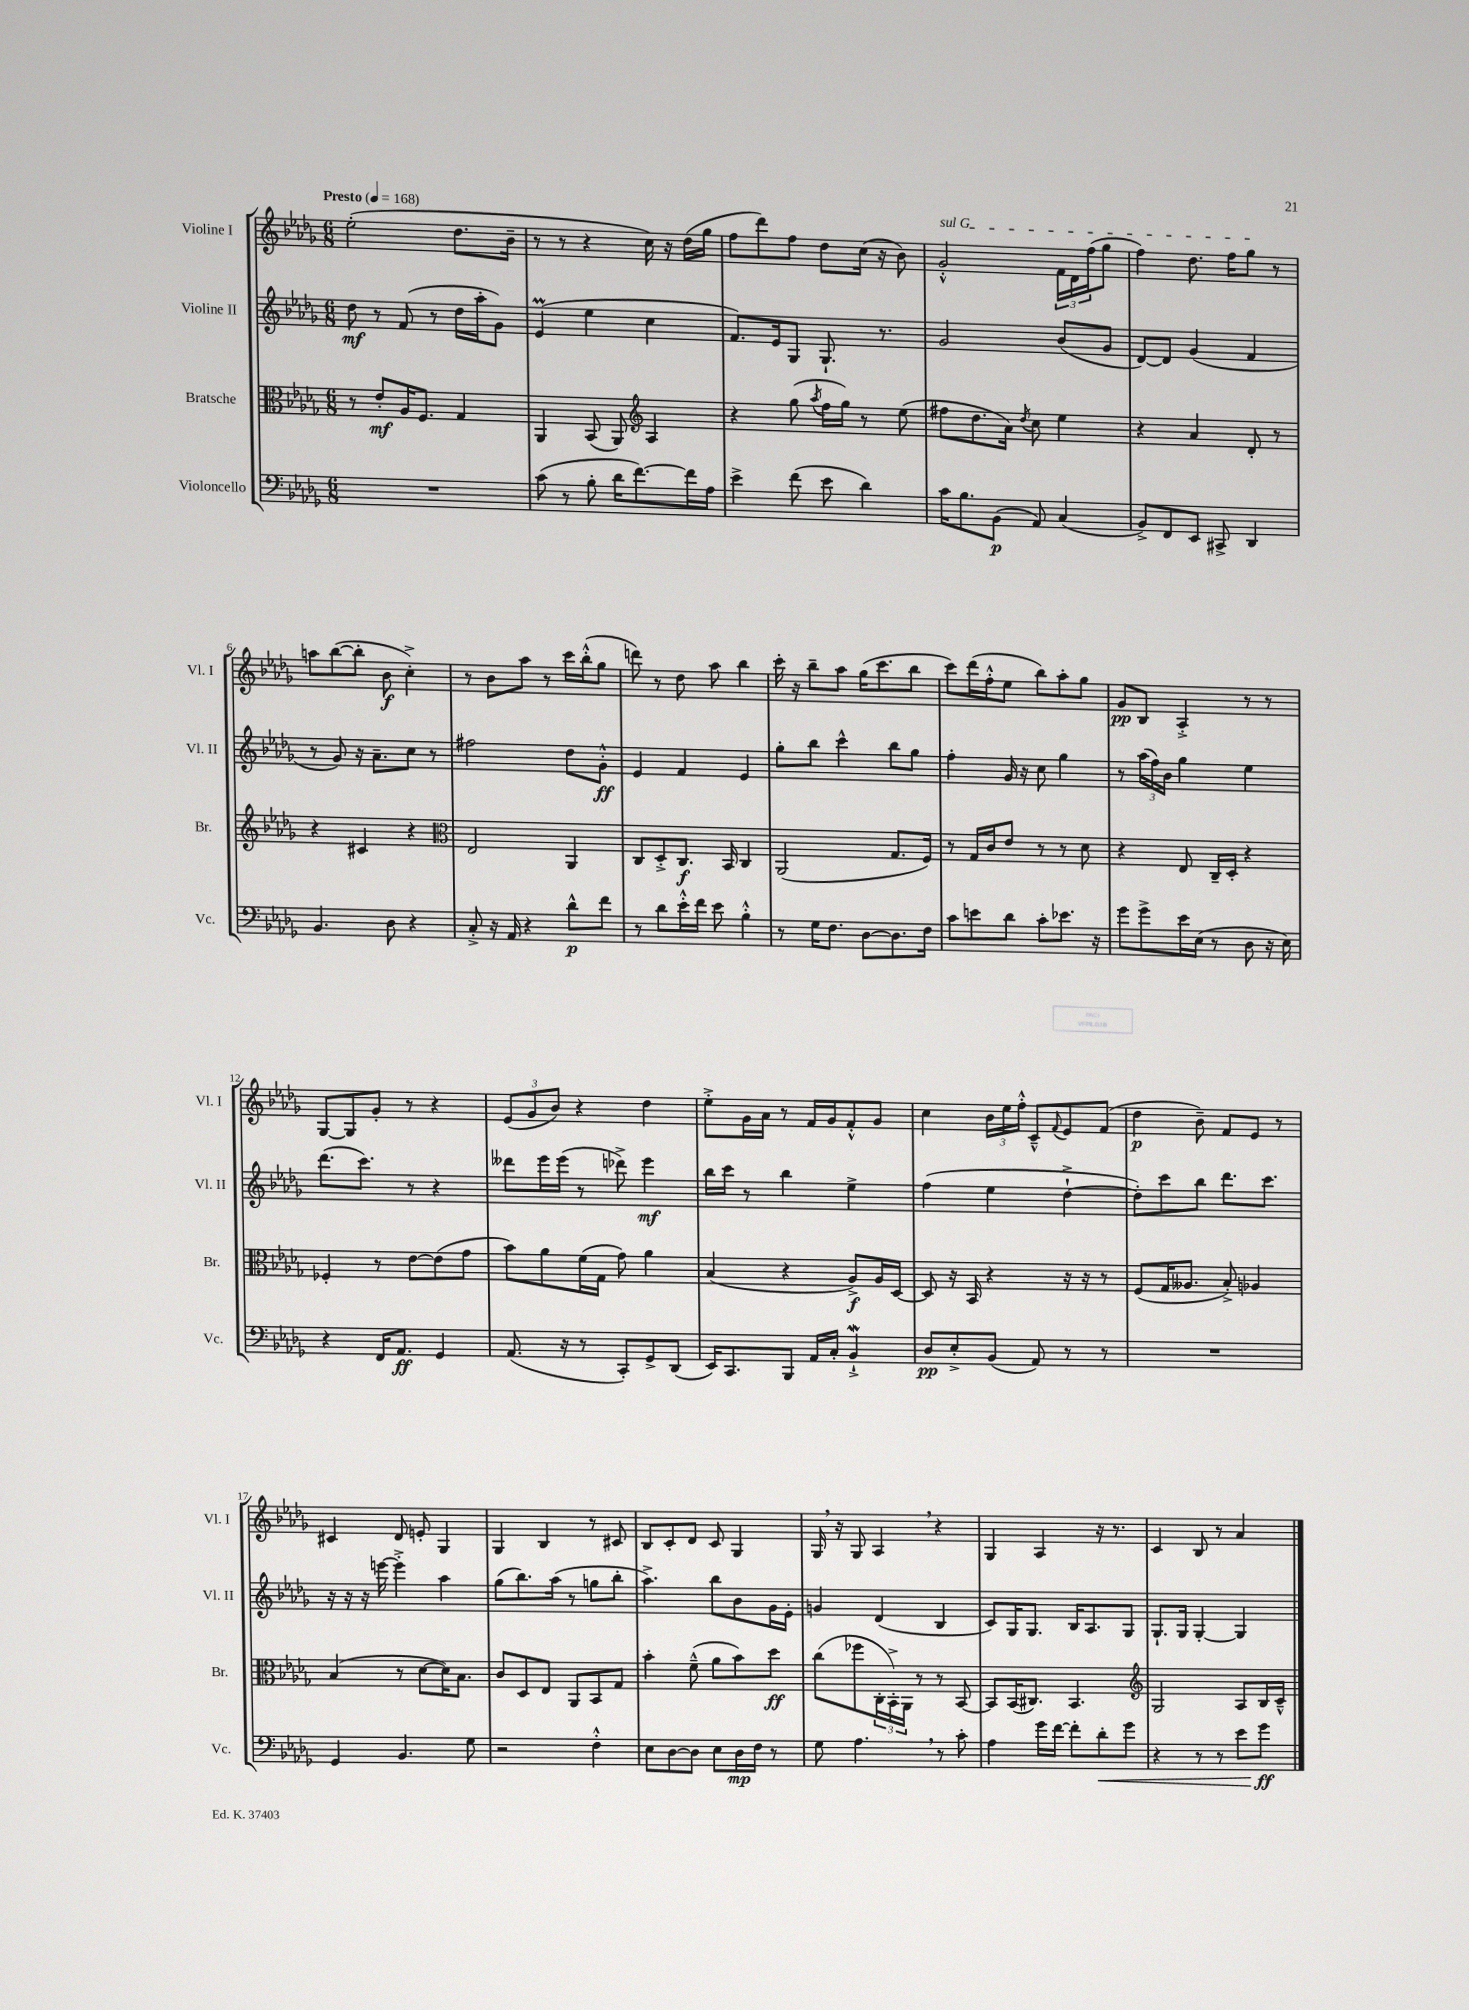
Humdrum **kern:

**kern	**dynam	**kern	**dynam	**kern	**dynam	**kern	**dynam
*part4	*part4	*part3	*part3	*part2	*part2	*part1	*part1
*staff4	*staff4	*staff3	*staff3	*staff2	*staff2	*staff1	*staff1
*I"Violoncello	*	*I"Bratsche	*	*I"Violine II	*	*I"Violine I	*
*I'Vc.	*	*I'Br.	*	*I'Vl. II	*	*I'Vl. I	*
*clefF4	*	*clefC3	*	*clefG2	*	*clefG2	*
*k[b-e-a-d-g-]	*	*k[b-e-a-d-g-]	*	*k[b-e-a-d-g-]	*	*k[b-e-a-d-g-]	*
*M6/8	*	*M6/8	*	*M6/8	*	*M6/8	*
*MM168	*	*MM168	*	*MM168	*	*MM168	*
=1	=1	=1	=1	=1	=1	=1	=1
!	!	!	!	!	!	!LO:TX:a:B:t=Presto	!
2.r	.	8r	.	8dd-\	mf	(2ee-'\	.
.	.	8e-'/L	mf	8r	.	.	.
.	.	16A-/K	.	(8f/	.	.	.
.	.	8.F/J	.	.	.	.	.
.	.	.	.	8r	.	.	.
.	.	4G-/	.	16dd-\LL	.	8.dd-\L	.
.	.	.	.	16aa-'\J	.	.	.
.	.	.	.	8g-\J)	.	.	.
.	.	.	.	.	.	16b-~\Jk	.
=2	=2	=2	=2	=2	=2	=2	=2
(8c\	.	4AA-/	.	(4e-M/	.	8r	.
8r	.	.	.	.	.	8r	.
8B-'\	.	(8BB-/	.	4ee-\	.	4r	.
16d-\KL	.	8AA-/)	.	.	.	.	.
[8.f\)	.	.	.	.	.	.	.
*	*	*clefG2	*	*	*	*	*
.	.	4A-/	.	4cc\	.	16cc\)	.
.	.	.	.	.	.	16r	.
16f\L]	.	.	.	.	.	(16dd-\LL	.
16A-\JJ	.	.	.	.	.	16gg-\JJ	.
=3	=3	=3	=3	=3	=3	=3	=3
4e-^\	.	4r	.	8.f/L)	.	8ff\L	.
.	.	.	.	.	.	8ddd-\)	.
.	.	.	.	16e-/k	.	.	.
(8f\	.	(8gg-\	.	8G-/J	.	8ff\J	.
.	.	8qaa-/	.	.	.	.	.
8e-\	.	16ff\LL	.	8.G-`/	.	8dd-\L	.
.	.	16gg-\JJ)	.	.	.	.	.
4d-\)	.	8r	.	.	.	(16cc\Jk	.
.	.	.	.	8.r	.	16r	.
.	.	(8ee-\	.	.	.	8b-\)	.
=4	=4	=4	=4	=4	=4	=4	=4
!	!	!	!	!	!	!LO:TX:a:i:t=sul G	!
16c\KL	.	8ff#X\L	.	2g-/	.	2g-'^^/	.
8.B-\	.	.	.	.	.	.	.
.	.	8.dd-\	.	.	.	.	.
(8BB-\J	p	.	.	.	.	.	.
.	.	16a-\Jk)	.	.	.	.	.
.	.	8qdd-/	.	.	.	.	.
8AA-/)	.	8cc\	.	.	.	.	.
(4C/	.	4ee-\	.	(8b-/L	.	24f\LL	.
.	.	.	.	.	.	24d-\	.
.	.	.	.	.	.	(24ff\J	.
.	.	.	.	8g-/J	.	8gg-\J	.
=5	=5	=5	=5	=5	=5	=5	=5
8BB-^/L)	.	4r	.	[8d-/L)	.	4ff\)	.
8FF/	.	.	.	8d-/J]	.	.	.
8EE-/J	.	4a-/	.	(4g-/	.	8.dd-\	.
8CC#X^/	.	.	.	.	.	.	.
.	.	.	.	.	.	16ff\KL	.
4DD-/	.	8d-'/	.	4f/	.	8gg-\J	.
.	.	8r	.	.	.	8r	.
!!LO:LB:g=z
=6	=6	=6	=6	=6	=6	=6	=6
4.BB-/	.	4r	.	8r	.	8aan\L	.
.	.	.	.	8g-/)	.	([8bb-\	.
.	.	4c#X/	.	16r	.	8bb-'\J]	.
.	.	.	.	8.a-~\L	.	.	.
8D-\	.	.	.	.	.	8b-\	f
4r	.	4r	.	8cc\J	.	4cc'^\)	.
.	.	.	.	8r	.	.	.
=7	=7	=7	=7	=7	=7	=7	=7
*	*	*clefC3	*	*	*	*	*
8C'^/	.	2E-/	.	2ff#X\	.	8r	.
16r	.	.	.	.	.	8b-\L	.
16AA-/	.	.	.	.	.	.	.
4r	.	.	.	.	.	8aa-\J	.
.	.	.	.	.	.	8r	.
8d-^^\L	p	4AA-/	.	8dd-\L	.	16ccc\LL	.
.	.	.	.	.	.	(16bb-'^^\J	.
8f\J	.	.	.	8g-'^^\J	ff	8gg-\J	.
=8	=8	=8	=8	=8	=8	=8	=8
8r	.	8C/L	.	4e-/	.	8dddn\)	.
8d-\L	.	8D-'^/	.	.	.	8r	.
16e-'^^\L	.	8.C/J	f	4f/	.	8dd-\	.
16f\JJ	.	.	.	.	.	.	.
8e-\	.	.	.	.	.	8aa-\	.
.	.	16BB-/	.	.	.	.	.
4B-'^^\	.	4C/	.	4e-/	.	4bb-\	.
=9	=9	=9	=9	=9	=9	=9	=9
8r	.	(2AA-/	.	8gg-'\L	.	16ccc'\	.
.	.	.	.	.	.	16r	.
16G-\KL	.	.	.	8bb-\J	.	8bb-~\L	.
8.F\J	.	.	.	.	.	.	.
.	.	.	.	4ccc^^\	.	8aa-\J	.
[8D-\L	.	.	.	.	.	(16gg-\KL	.
.	.	.	.	.	.	8.ccc\	.
8.D-\]	.	8.G-/L	.	8bb-\L	.	.	.
.	.	.	.	8gg-\J	.	8bb-\J	.
16F\Jk	.	16F/Jk)	.	.	.	.	.
=10	=10	=10	=10	=10	=10	=10	=10
8c\L	.	8r	.	4ff'\	.	8ccc\L)	.
8en\	.	16G-/LL	.	.	.	(16ddd-\L	.
.	.	16c/J	.	.	.	16ff'^^\J	.
8d-\J	.	8e-/J	.	16g-/	.	8ee-\J	.
.	.	.	.	16r	.	.	.
8c'\L	.	8r	.	8cc\	.	8bb-\L)	.
8.e-X\J	.	8r	.	4gg-\	.	8aa-'\	.
.	.	8d-\	.	.	.	8gg-\J	.
16r	.	.	.	.	.	.	.
=11	=11	=11	=11	=11	=11	=11	=11
8g-\L	.	4r	.	8r	.	8g-/L	pp
8g-^\	.	.	.	(24aa-\LL	.	8B-/J	.
.	.	.	.	24ff\)	.	.	.
.	.	.	.	24b-\JJ	.	.	.
16e-\L	.	8E-/	.	4gg-\	.	4A-'^/	.
(16E-\JJ	.	.	.	.	.	.	.
8r	.	16C~/LL	.	.	.	.	.
.	.	16D-'/JJ	.	.	.	.	.
8D-\	.	4r	.	4ee-\	.	8r	.
16r	.	.	.	.	.	8r	.
16E-\)	.	.	.	.	.	.	.
!!LO:LB:g=z
=12	=12	=12	=12	=12	=12	=12	=12
4r	.	4F-X'/	.	(8.ddd-\L	.	[8G-/L	.
.	.	.	.	.	.	8G-/]	.
.	.	.	.	8.ccc\J)	.	.	.
16FF/KL	.	8r	.	.	.	8g-'/J	.
8.AA-/J	ff	.	.	.	.	.	.
.	.	[8e-\L	.	8r	.	8r	.
4GG-/	.	(8e-\]	.	4r	.	4r	.
.	.	8g-\J	.	.	.	.	.
=13	=13	=13	=13	=13	=13	=13	=13
(8.AA-/	.	8b-\L)	.	8ddd--X\L	.	(12e-/L	.
.	.	.	.	.	.	12g-/	.
.	.	8a-\	.	16eee-\L	.	.	.
.	.	.	.	.	.	12b-/J)	.
16r	.	.	.	(16eee-\JJ	.	.	.
8r	.	(16f\L	.	8r	.	4r	.
.	.	16G-\JJ	.	.	.	.	.
8CC'/L)	.	8g-\)	.	8ddd-X^\)	.	.	.
8GG-^/	.	4a-\	.	4eee-\	mf	4dd-\	.
(8DD-/J	.	.	.	.	.	.	.
=14	=14	=14	=14	=14	=14	=14	=14
16EE-/KL)	.	(4B-/	.	16bb-\LL	.	8ee-'^\L	.
8.CC/	.	.	.	16ccc\JJ	.	.	.
.	.	.	.	8r	.	16g-\L	.
.	.	.	.	.	.	16a-\JJ	.
8BBB-/J	.	4r	.	4bb-\	.	8r	.
16AA-/LL	.	.	.	.	.	16f/LL	.
16C'/JJ	.	.	.	.	.	16g-/J	.
4BB-W`^/	.	8A-^/L)	f	4ee-^\	.	8f'^^/	.
.	.	16A-/L	.	.	.	8g-/J	.
.	.	[16D-/JJ	.	.	.	.	.
=15	=15	=15	=15	=15	=15	=15	=15
8D-/L	pp	8D-/]	.	(4ff\	.	4cc\	.
8E-'^/	.	16r	.	.	.	.	.
.	.	16BB-/	.	.	.	.	.
(8BB-/J	.	4r	.	4ee-\	.	24b-\LL	.
.	.	.	.	.	.	24ee-\	.
.	.	.	.	.	.	24ff'^^\JJ	.
8AA-/)	.	.	.	.	.	8c~^^/L	.
.	.	.	.	.	.	8qqf/	.
8r	.	16r	.	[4dd-`^\	.	8e-/	.
.	.	16r	.	.	.	.	.
8r	.	8r	.	.	.	(8f/J	.
=16	=16	=16	=16	=16	=16	=16	=16
2.r	.	(8F/L	.	8dd-'\L])	.	4dd-\	p
.	.	16G-/K	.	8ccc\	.	.	.
.	.	8.A--X/J	.	.	.	.	.
.	.	.	.	8bb-\J	.	8b-~\)	.
.	.	8B-'^/)	.	8.ddd-\L	.	8f/L	.
.	.	4A-X/	.	.	.	8e-/J	.
.	.	.	.	8.ccc\J	.	.	.
.	.	.	.	.	.	8r	.
!!LO:LB:g=z
=17	=17	=17	=17	=17	=17	=17	=17
4GG-/	.	(4B-/	.	16r	.	4c#X/	.
.	.	.	.	16r	.	.	.
.	.	.	.	16r	.	.	.
.	.	.	.	[16eeen\	.	.	.
4.BB-/	.	8r	.	4eee'^\]	.	8d-/	.
.	.	[8d-\L	.	.	.	8en'/	.
.	.	16d-\K])	.	4aa-\	.	4G-/	.
.	.	8.B-\J	.	.	.	.	.
8G-\	.	.	.	.	.	.	.
=18	=18	=18	=18	=18	=18	=18	=18
2r	.	8c/L	.	(8gg-\L	.	4G-/	.
.	.	8D-/	.	8.bb-\)	.	.	.
.	.	8E-/J	.	.	.	4B-/	.
.	.	.	.	(16aa-\Jk	.	.	.
.	.	8AA-/L	.	8r	.	.	.
4F'^^\	.	8BB-/	.	8ggn\L	.	8r	.
.	.	8G-/J	.	8bb-'\J	.	8c#X/	.
=19	=19	=19	=19	=19	=19	=19	=19
8E-\L	.	4b-'\	.	4.aa-^\)	.	8B-/L	.
[8D-\	.	.	.	.	.	8c'/	.
8D-\J]	.	(8f~^^\	.	.	.	8d-/J	.
8E-\L	.	8a-\L	.	8bb-\L	.	8c/	.
16D-\L	mp	8b-\)	.	8b-\	.	4G-/	.
16F\JJ	.	.	.	.	.	.	.
8r	.	8dd-\J	ff	16g-\L	.	.	.
.	.	.	.	16e-'\JJ	.	.	.
=20	=20	=20	=20	=20	=20	=20	=20
8G-\	.	(8cc\L	.	4gn/	.	16G-,/	.
.	.	.	.	.	.	16r	.
4.A-,\	.	8ff-X\	.	.	.	8G-/	.
.	.	24C'\L	.	(4d-/	.	4A-,/	.
.	.	24BB-'^\)	.	.	.	.	.
.	.	24AA-\JJ	.	.	.	.	.
.	.	8r	.	.	.	.	.
8r	.	8r	.	4B-/	.	4r	.
8c'\	.	[8BB-/	.	.	.	.	.
=21	=21	=21	=21	=21	=21	=21	=21
4A-\	.	8BB-/L]	.	8c/L)	.	4G-/	.
.	.	(16BB-/K	.	16G-/K	.	.	.
.	.	8.C#X/J)	.	8.G-/J	.	.	.
16g-\LL	.	.	.	.	.	4A-/	.
[16f\JJ	.	.	.	.	.	.	.
8f'\L]	.	4.BB-/	.	16B-/KL	.	.	.
.	.	.	.	8.A-/	.	.	.
!	!LO:HP:b	!	!	!	!	!	!
8d-'\	<	.	.	.	.	16r	.
.	.	.	.	.	.	8.r	.
8g-\J	.	.	.	8G-/J	.	.	.
=22	=22	=22	=22	=22	=22	=22	=22
*	*	*clefG2	*	*	*	*	*
4r	.	2G-/	.	8.G-`/L	.	4c/	.
.	.	.	.	16G-/Jk	.	.	.
8r	.	.	.	[4G-'/	.	8B-/	.
8r	.	.	.	.	.	8r	.
8e-\L	.	8A-/L	.	4G-/]	.	4a-/	.
8g-\J	ff	16B-/L	.	.	.	.	.
.	.	16c~^^/JJ	.	.	.	.	.
.	[	.	.	.	.	.	.
==	==	==	==	==	==	==	==
*-	*-	*-	*-	*-	*-	*-	*-
